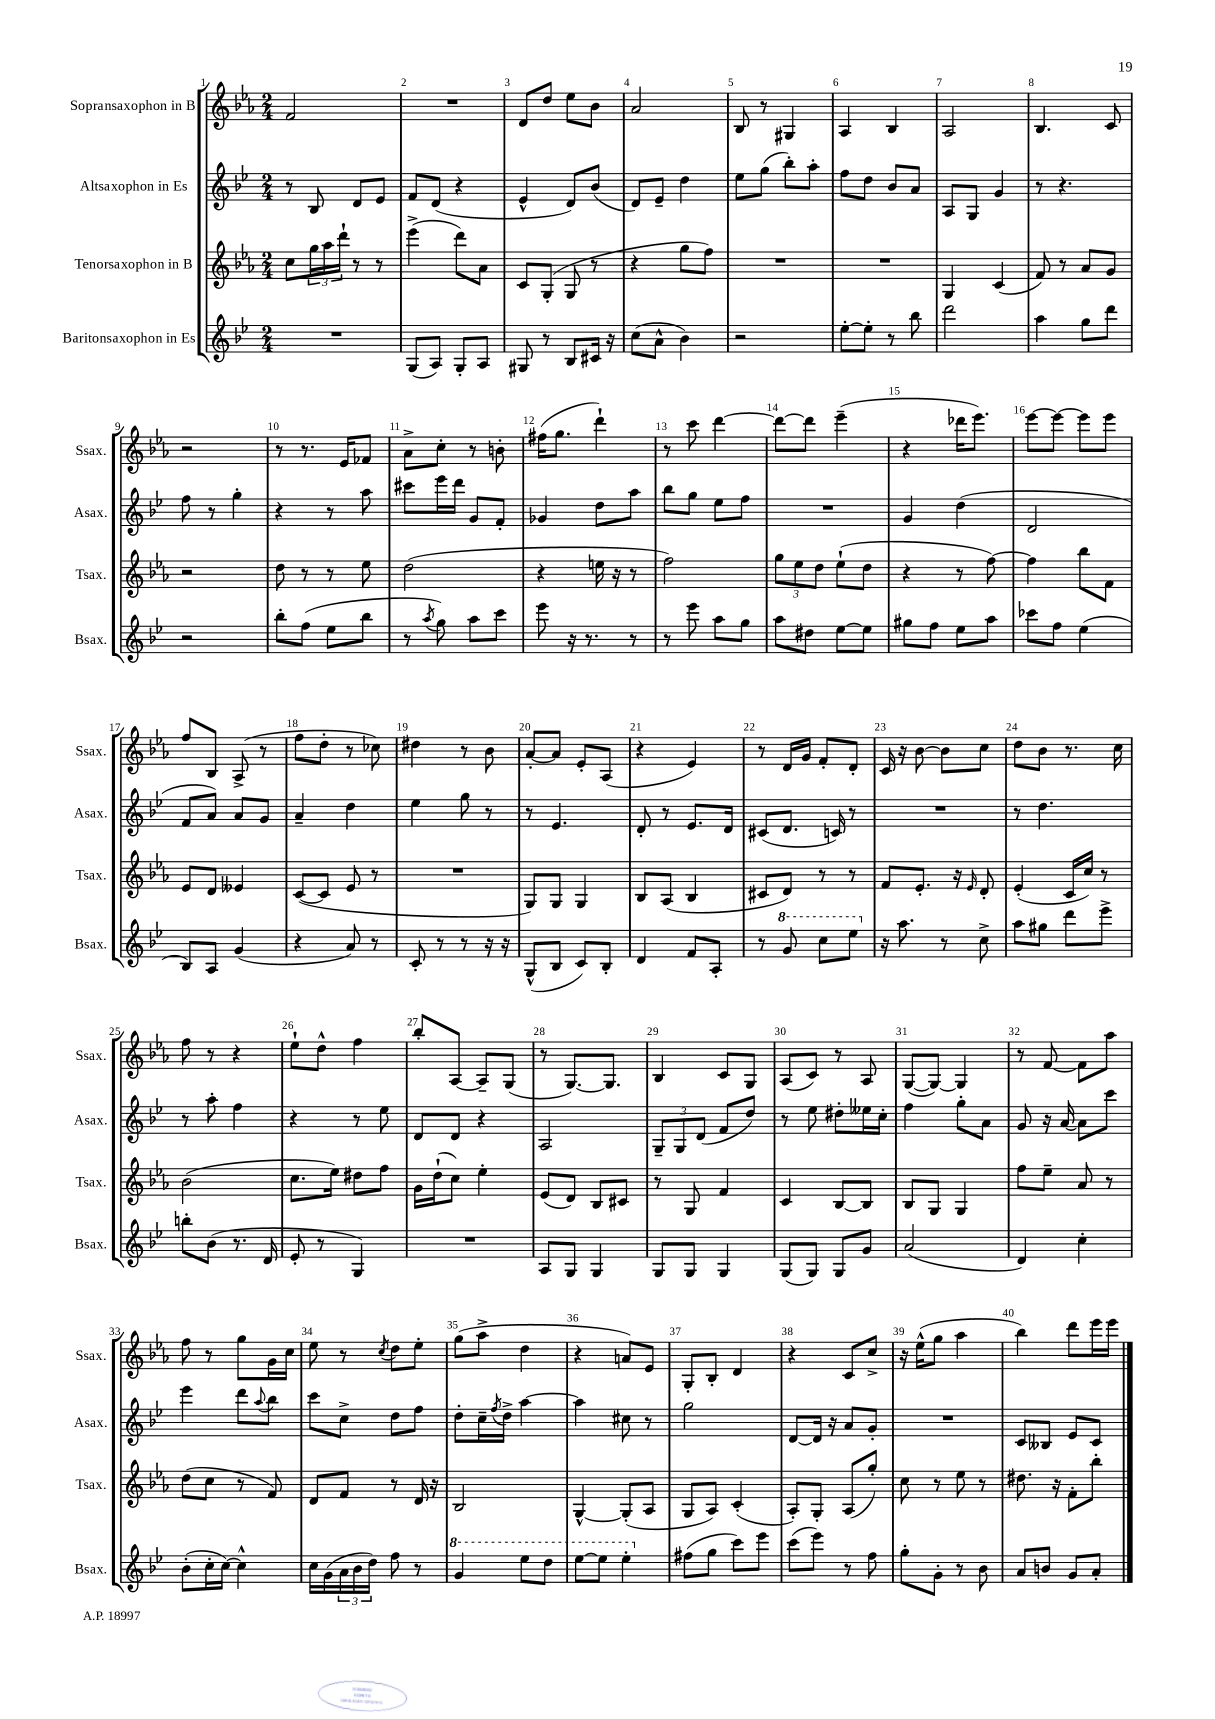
<<
\new StaffGroup <<
\new Staff = "s0" \with { instrumentName = "Sopransaxophon in B" shortInstrumentName = "Ssax." } {
    \clef treble \key ees \major \numericTimeSignature \time 2/4
    f'2 |
    R2 |
    d'8 d''8 ees''8 bes'8 |
    aes'2 |
    bes8 r8 gis4 |
    aes4 bes4 |
    aes2 |
    bes4. c'8 |
    r2 |
    r8 r8. ees'16 fes'8 |
    aes'8-> c''8-. r8 b'8-. |
    fis''16( g''8. d'''4-!) |
    r8 c'''8 d'''4~ |
    d'''8~ d'''8 ees'''4--( |
    r4 des'''16 ees'''8.) |
    ees'''8~ ees'''8~ ees'''8 ees'''8 |
    f''8 bes8 aes8->( r8 |
    f''8 d''8-. r8 ces''8) |
    dis''4 r8 bes'8 |
    aes'8~-. aes'8 ees'8-. aes8( |
    r4 ees'4) |
    r8 d'16 g'16 f'8-. d'8-. |
    c'16 r16 bes'8~ bes'8 c''8 |
    d''8 bes'8 r8. c''16 |
    f''8 r8 r4 |
    ees''8-! d''8-^ f''4 |
    bes''8-. aes8~ aes8-- g8( |
    r8 g8.~) g8. |
    bes4 c'8 g8 |
    aes8( c'8) r8 aes8 |
    g8~( g8~) g4 |
    r8 f'8~ f'8 aes''8 |
    f''8 r8 g''8 g'16 c''16 |
    ees''8 r8 \acciaccatura { c''8 } d''8 ees''8-. |
    g''8( aes''8-> d''4 |
    r4 a'8) ees'8 |
    g8-. bes8-. d'4 |
    r4 c'8 c''8-> |
    r16 ees''16-^( g''8 aes''4 |
    bes''4) d'''8 ees'''16 ees'''16 \bar "|." |
}
\new Staff = "s1" \with { instrumentName = "Altsaxophon in Es" shortInstrumentName = "Asax." } {
    \clef treble \key bes \major \numericTimeSignature \time 2/4
    r8 bes8 d'8 ees'8 |
    f'8 d'8( r4 |
    ees'4-^ d'8) bes'8( |
    d'8) ees'8-- d''4 |
    ees''8 g''8( bes''8-.) a''8-. |
    f''8 d''8 bes'8 a'8 |
    a8 g8 g'4 |
    r8 r4. |
    f''8 r8 g''4-. |
    r4 r8 a''8 |
    cis'''8 ees'''16 d'''16 g'8 f'8-. |
    ges'4 d''8 a''8 |
    bes''8 g''8 ees''8 f''8 |
    R2 |
    g'4 d''4( |
    d'2 |
    f'8 a'8) a'8 g'8 |
    a'4-- d''4 |
    ees''4 g''8 r8 |
    r8 ees'4. |
    d'8-. r8 ees'8. d'16 |
    cis'8( d'8. c'16) r8 |
    R2 |
    r8 d''4. |
    r8 a''8-. f''4 |
    r4 r8 ees''8 |
    d'8 d'8 r4 |
    a2 |
    \tuplet 3/2 { g8-- g8 d'8( } f'8 d''8) |
    r8 ees''8 dis''8-. eeses''16 c''16-. |
    f''4 g''8-. a'8 |
    g'8 r16 a'16~ a'8 c'''8 |
    ees'''4 d'''8 \appoggiatura { a''8 } bes''8 |
    c'''8 c''8-> d''8 f''8 |
    d''8-. c''16-- \acciaccatura { f''8 } d''16-> a''4~ |
    a''4 cis''8 r8 |
    g''2 |
    d'8~ d'16 r16 a'8 g'8-. |
    R2 |
    c'8 beses8 ees'8 c'8 \bar "|." |
}
\new Staff = "s2" \with { instrumentName = "Tenorsaxophon in B" shortInstrumentName = "Tsax." } {
    \clef treble \key ees \major \numericTimeSignature \time 2/4
    c''8 \tuplet 3/2 { g''16 aes''16 d'''16-! } r8 r8 |
    ees'''4->( d'''8) aes'8 |
    c'8 g8-.( g8 r8 |
    r4 g''8 f''8) |
    R2 |
    R2 |
    g4 c'4( |
    f'8) r8 aes'8 g'8 |
    r2 |
    d''8 r8 r8 ees''8 |
    d''2( |
    r4 e''16 r16 r8 |
    f''2) |
    \tuplet 3/2 { g''8 ees''8 d''8 } ees''8-!( d''8 |
    r4 r8 f''8~) |
    f''4 bes''8 f'8 |
    ees'8 d'8 eeses'4 |
    c'8~( c'8 ees'8 r8 |
    R2 |
    g8) g8 g4 |
    bes8 aes8( bes4 |
    cis'8 d'8) r8 r8 |
    f'8 ees'8.-. r16 \grace { ees'16 } d'8-. |
    ees'4-.( c'16 c''16) r8 |
    bes'2( |
    c''8. ees''16) dis''8 f''8 |
    g'16 d''16-!( c''8) ees''4-. |
    ees'8( d'8) bes8 cis'8 |
    r8 g8 f'4 |
    c'4 bes8~ bes8 |
    bes8 g8 g4 |
    f''8 ees''8-- aes'8 r8 |
    d''8( c''8 r8 f'8) |
    d'8 f'8 r8 d'16 r16 |
    bes2 |
    g4~-^ g8-.( aes8 |
    g8 aes8) c'4-.( |
    aes8-.) g8-. aes8( g''8-.) |
    c''8 r8 ees''8 r8 |
    dis''8. r16 f'8-. bes''8-. \bar "|." |
}
\new Staff = "s3" \with { instrumentName = "Baritonsaxophon in Es" shortInstrumentName = "Bsax." } {
    \clef treble \key bes \major \numericTimeSignature \time 2/4
    R2 |
    g8( a8) g8-. a8 |
    gis8 r8 bes8 cis'16 r16 |
    c''8( a'8-^ bes'4) |
    r2 |
    ees''8~-. ees''8-. r8 bes''8 |
    d'''2 |
    a''4 g''8 d'''8 |
    r2 |
    bes''8-. f''8( ees''8 bes''8 |
    r8 \acciaccatura { a''8 } g''8) a''8 c'''8 |
    ees'''8 r16 r8. r8 |
    r8 ees'''8 a''8 g''8 |
    a''8 dis''8 ees''8~ ees''8 |
    gis''8 f''8 ees''8 a''8 |
    ces'''8 f''8 ees''4( |
    bes8) a8 g'4( |
    r4 a'8) r8 |
    c'8-. r8 r8 r16 r16 |
    g8-^( bes8 c'8) bes8-. |
    d'4 f'8 a8-. |
    r8 \ottava #1 g''8 c'''8 ees'''8 \ottava #0 |
    r16 a''8. r8 c''8-> |
    a''8 gis''8 d'''8 ees'''8-> |
    b''8-. bes'8( r8. d'16 |
    ees'8-. r8 g4) |
    R2 |
    a8 g8 g4 |
    g8 g8 g4 |
    g8( g8) g8 g'8 |
    a'2( |
    d'4) c''4-. |
    bes'8-.( c''16-. c''16~) c''4-^ |
    c''16 g'16( \tuplet 3/2 { a'16 bes'16 d''16) } f''8 r8 |
    \ottava #1 g''4 ees'''8 d'''8 |
    ees'''8~ ees'''8 ees'''4-. \ottava #0 |
    fis''8( g''8 c'''8) ees'''8 |
    c'''8( ees'''8) r8 f''8 |
    g''8-. g'8-. r8 bes'8 |
    a'8 b'8 g'8 a'8-. \bar "|." |
}
>>
>>
\layout { \context { \Score \override BarNumber.break-visibility = ##(#f #t #t) barNumberVisibility = #all-bar-numbers-visible } }
